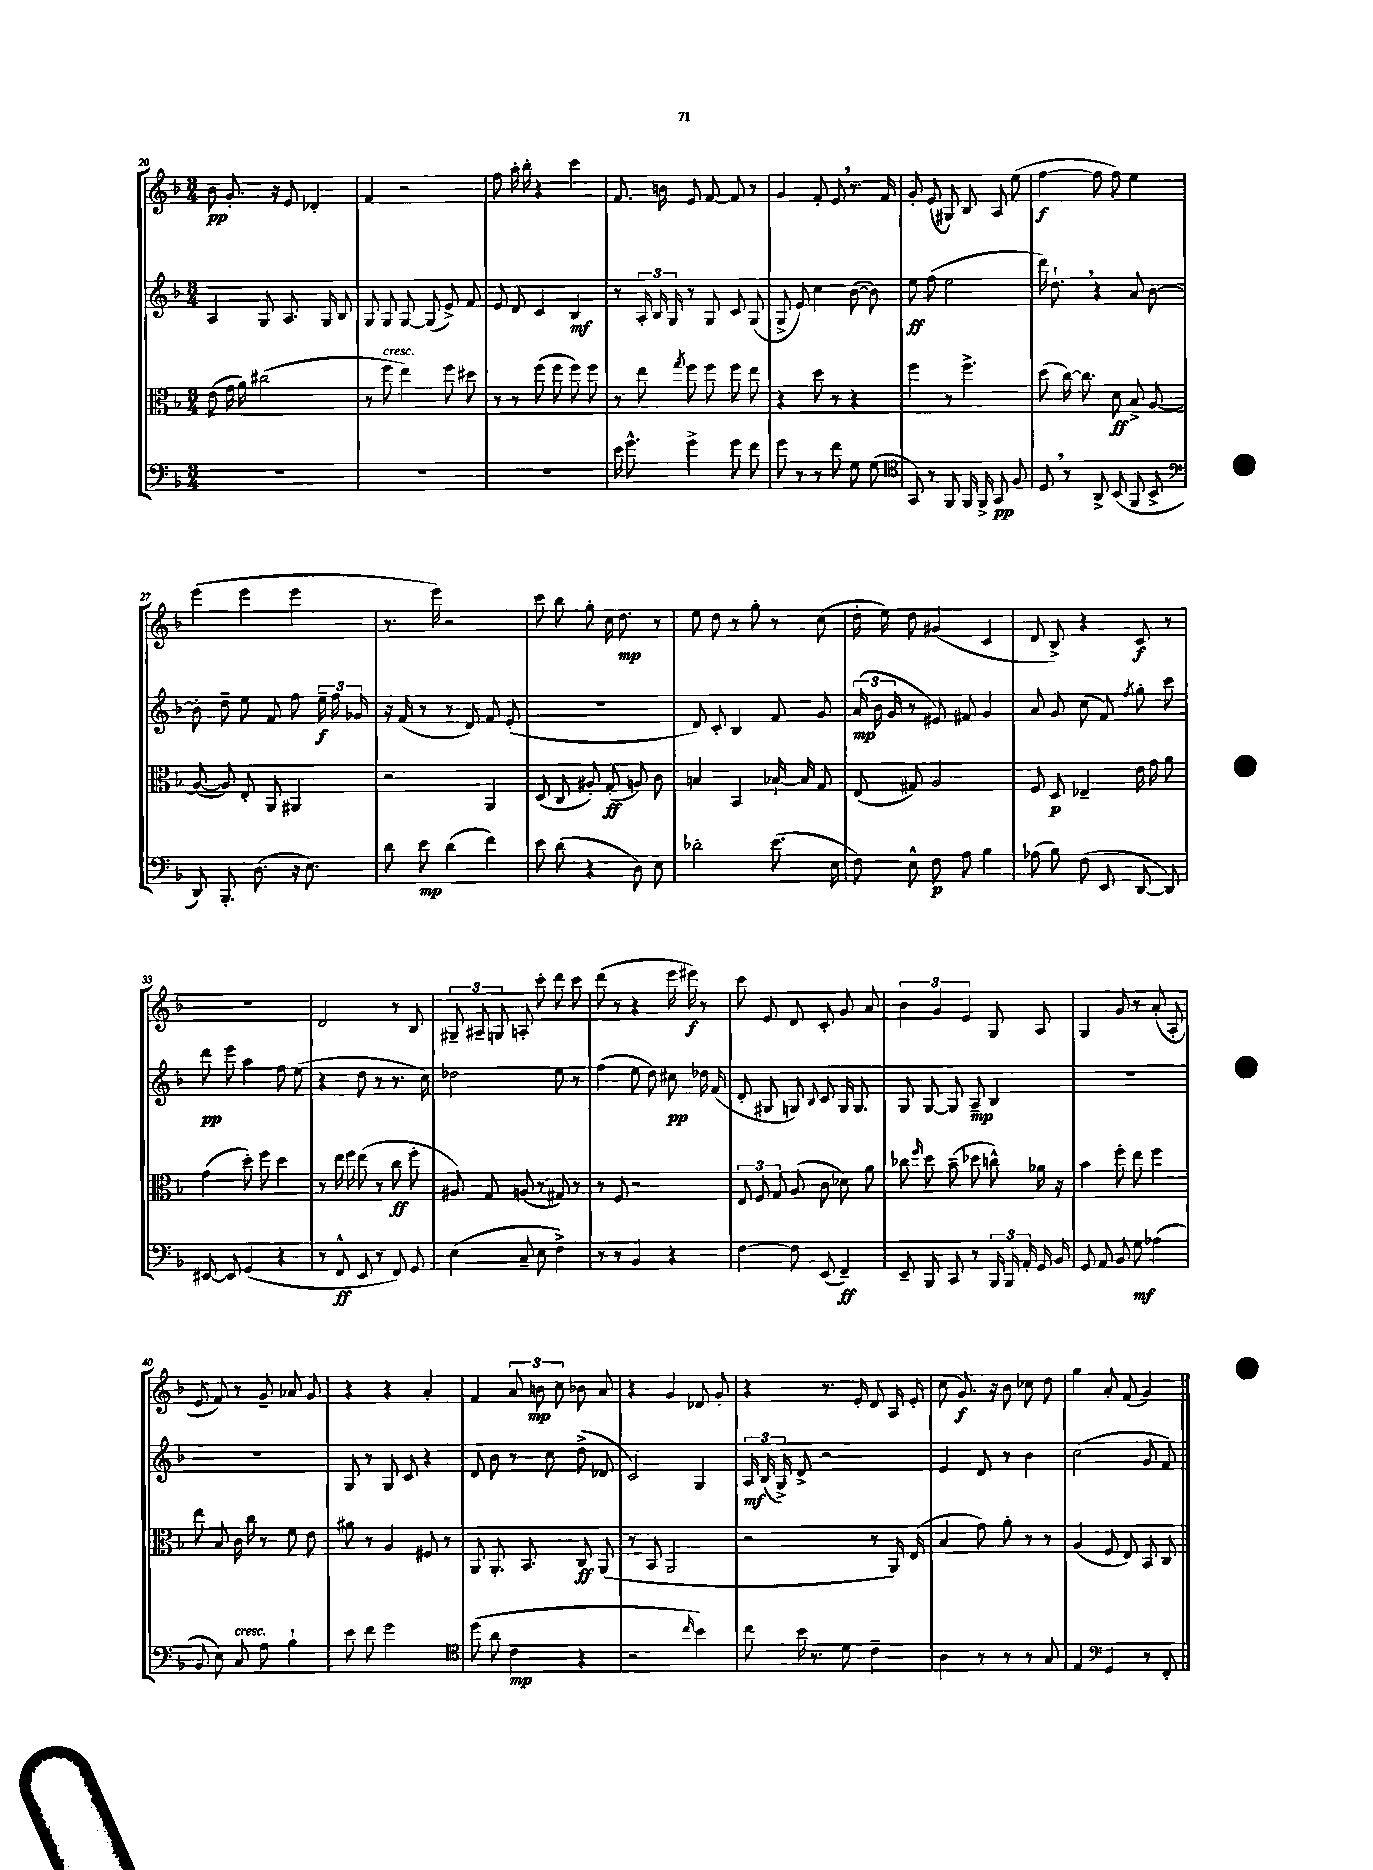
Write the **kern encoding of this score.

**kern	**kern	**kern	**kern
*staff4	*staff3	*staff2	*staff1
*clefF4	*clefC3	*clefG2	*clefG2
*k[b-]	*k[b-]	*k[b-]	*k[b-]
*M3/4	*M3/4	*M3/4	*M3/4
2.r	(8e\	4A/	8b-\
.	16g\	.	8.g'/
.	16a\)	.	.
.	(2cc#\	8G/	.
.	.	.	16r
.	.	8.A/	8e/
.	.	.	4d-'/
.	.	16G/	.
.	.	8B-/	.
=	=	=	=
2.r	8r	8G/	4f/
.	8ff\	8G/	.
.	4ee\)	[8G/	2r
.	.	(8G/]	.
.	8ff\	8e^/)	.
.	8dd#\	8f/	.
=	=	=	=
2.r	8r	8e/	8ff\
.	8r	8d/	16aa'\
.	.	.	16bb-'\
.	(8ff\	4c/	4r
.	8ff\	.	.
.	8ff\)	4B-/	4ccc\
.	8ff\	.	.
=	=	=	=
16e\	8r	8r	8.f/
8.g^^\	.	.	.
.	8ee\	24A'/	.
.	.	24B-/	.
.	.	.	16b\
.	.	24G/	.
.	8qgg/	.	.
4g^\	8ff\	8r	8e/
.	8ff\	8G/	[8f/
8g\	8ff\	8c/	8f/]
8f\	8ee\	(8G/	8r
=	=	=	=
8g\	4r	8G^/	4g/
8r	.	8e/)	.
8r	8dd\	4cc\	8f'/
8f\	8r	.	8e/
8G\	4r	([8b-\	8.r
(8G\	.	8b-\])	.
.	.	.	16f/
=	=	=	=
*clefC4	*	*	*
8GG/)	4ff\	8ee\	8g'/
8r	.	(8ff\	(8e/
8FF/	8r	2ee\	8G#/)
16FF/	4.ff^\	.	8B-/
16FF^/	.	.	.
8GG/	.	.	8A/
8F/	.	.	(8ee\
=	=	=	=
8D/	(8dd\	16ddd\)	[4ff\
.	.	8.dd`\	.
8r	[16cc\)	.	.
.	8.cc\]	.	.
8AA^/	.	4r	8ff\]
(8BB-/	8d\	.	8ff\)
8FF/	8B-^/	8a/	4ee\
8BB-^/	[8A/	[8b-\	.
=	=	=	=
*clefF4	*	*	*
8DD/)	(8A/_	8b-'\]	(4eee\
8.BBB-'/	8A/])	8dd~\	.
.	8E'/	8ee\	4eee\
(8.D\	.	.	.
.	8AA/	8f/	.
16r	4AA#/	8ff\	4eee\
8.E\)	.	.	.
.	.	24ee~\	.
.	.	24ff\	.
.	.	24g-/	.
=	=	=	=
8d\	2r	16r	8.r
.	.	(16f/	.
8e\	.	8r	.
.	.	.	16eee\)
(4d\	.	8r	2r
.	.	8d/)	.
4f\)	4AA/	8f/	.
.	.	(8e'/	.
=	=	=	=
8e\	(8D/	2.r	8ccc\
(8d\	8C/	.	8bb-\
4r	8A#'/)	.	8gg'\
.	(8G'/	.	16cc\
.	.	.	8.dd\
8D\)	8A/)	.	.
8E\	8c\	.	8r
=	=	=	=
2d-'\	4B/	8d/)	8ee\
.	.	8c'/	8dd\
.	4BB-/	4B-/	8r
.	.	.	8gg'\
(8.e\	[16B-`/	8f/	8r
.	16B-/]	.	.
.	8G/	8g/	(8cc\
16E\	.	.	.
=	=	=	=
8F\)	(8E/	(24a/	16dd'\
.	.	24b-\	.
.	.	.	16ee\)
.	.	24g/	.
8E^^\	8G#/)	8r	8dd\
8F\	2A/	8e#/)	(4g#/
8A\	.	8f#/	.
4B-\	.	4g/	4c/
=	=	=	=
(8A-\	8F/	8a/	8d/
8B-\)	8D/	8g/	8B-^/)
(8F\	4E-~/	(8cc\	4r
8EE/	.	8f/)	.
.	.	8qff/	.
[8DD/	16e\	8gg'\	8c/
.	16g\	.	.
8DD/])	8a\	8ccc\	8r
=	=	=	=
[8EE#/	(4g\	8ddd\	2.r
8EE#/]	.	8eee\	.
(4GG/	8dd'\)	4aa\	.
.	8ff\	.	.
4r	4dd\	8ff\	.
.	.	(8ee\	.
=	=	=	=
8r	8r	4r	2d/
8FF^^/	16ee\	.	.
.	16ff\	.	.
8EE/	(8ee\	8dd\	.
8r	8r	8r	.
8FF/)	8cc\	8.r	8r
8GG/	8ff'\	.	8B-/
.	.	16cc\)	.
=	=	=	=
(4E\	8A#/)	2dd-\	12G#~/
.	.	.	12A#~/
.	8G/	.	.
.	.	.	12G/
8C~/	(8A/	.	8A'/
8E\	8r	.	8ccc'\
4F^\)	8G#/)	8ee\	8ddd\
.	8r	8r	8ccc\
=	=	=	=
8r	8r	(4ff\	(8ddd\
8r	8F/	.	8r
4BB-/	2r	8ee\	4r
.	.	8dd\)	.
4r	.	8cc#\	16eee\
.	.	.	16eee#\)
.	.	16dd-\	8r
.	.	(16f/	.
=	=	=	=
[4F\	12E/	8d'/	8ccc\
.	12F/	.	.
.	.	8G#/	8e/
.	12G/	.	.
8F\]	(8A/	8G/)	8d/
.	.	8qqB-/	.
(8EE/	8c\	8c/	8c'/
4FF~/)	8d-\)	16G/	8g/
.	.	8.G/	.
.	8a\	.	8a/
=	=	=	=
8EE~/	8cc-\	8G/	6b-\
.	16qqff/	.	.
8BBB-/	8dd\	[8G/	.
.	.	.	6g/
8CC/	(8b-~\	8G/]	.
.	.	.	6e/
8r	8dd-\	8A~/	.
24BBB-/	8cc^^\)	4B-/	8G/
24BBB-/	.	.	.
24AA'/	.	.	.
16GG/	16a-\	.	8A/
16BB-/	16r	.	.
=	=	=	=
8GG/	4b-\	2.r	4G/
8AA/	.	.	.
8BB-/	8ff'\	.	8g/
8G\	8ee\	.	8r
(4A-\	4ff\	.	(8a'/
.	.	.	8A'/
=	=	=	=
8BB-/	8ee\	2.r	8e/
8E\)	8B-/	.	8f/)
8C/	16c\	.	8r
.	16cc\	.	.
8A\	8r	.	8g~/
4B-`\	8f\	.	8a-/
.	8e\	.	8g/
=	=	=	=
8e\	8a#\	8G/	4r
8f\	8r	8r	.
2g\	4A/	8G/	4r
.	.	8c/	.
.	8F#/	4r	4a'/
.	8r	.	.
=	=	=	=
*clefC4	*	*	*
(8dd\	8AA/	8d/	4f/
8a\	8.AA'/	8b-\	.
4c\	.	8r	12a/
.	8.BB-/	.	.
.	.	.	12b\
.	.	8cc\	.
.	.	.	12cc\
4r	8C/	(8dd^\	8b-\
.	(8AA/	8d-/	8a/
=	=	=	=
2r	8r	2c/)	4r
.	8BB-/	.	.
.	2AA/	.	4g/
16qqcc/	.	.	.
4b-\)	.	4G/	8d-/
.	.	.	8g'/
=	=	=	=
8cc\	2r	24A/	4r
.	.	(24B-/	.
.	.	24G^/)	.
16b-\	.	8d^/	.
8.r	.	.	.
.	.	2r	8.r
8d\	.	.	.
.	.	.	16e'/
4c~\	8r	.	8d/
.	16AA/)	.	16A/
.	(16E/	.	16e'/
=	=	=	=
4A\	4B-/	4e/	(8cc\
.	.	.	8.g/)
8r	8g\)	8d/	.
.	.	.	16r
8r	8a'\	8r	8b-\
8r	8r	4b-\	8cc-\
8G/	8r	.	8dd\
=	=	=	=
4E/	(4A/	(2cc\	4gg\
*clefF4	*	*	*
4GG/	8F/	.	8a'/
.	8E/)	.	(8f/
8r	8BB-/	8g/	4g/)
8FF'/	8C/	8f/)	.
==	==	==	==
*-	*-	*-	*-
